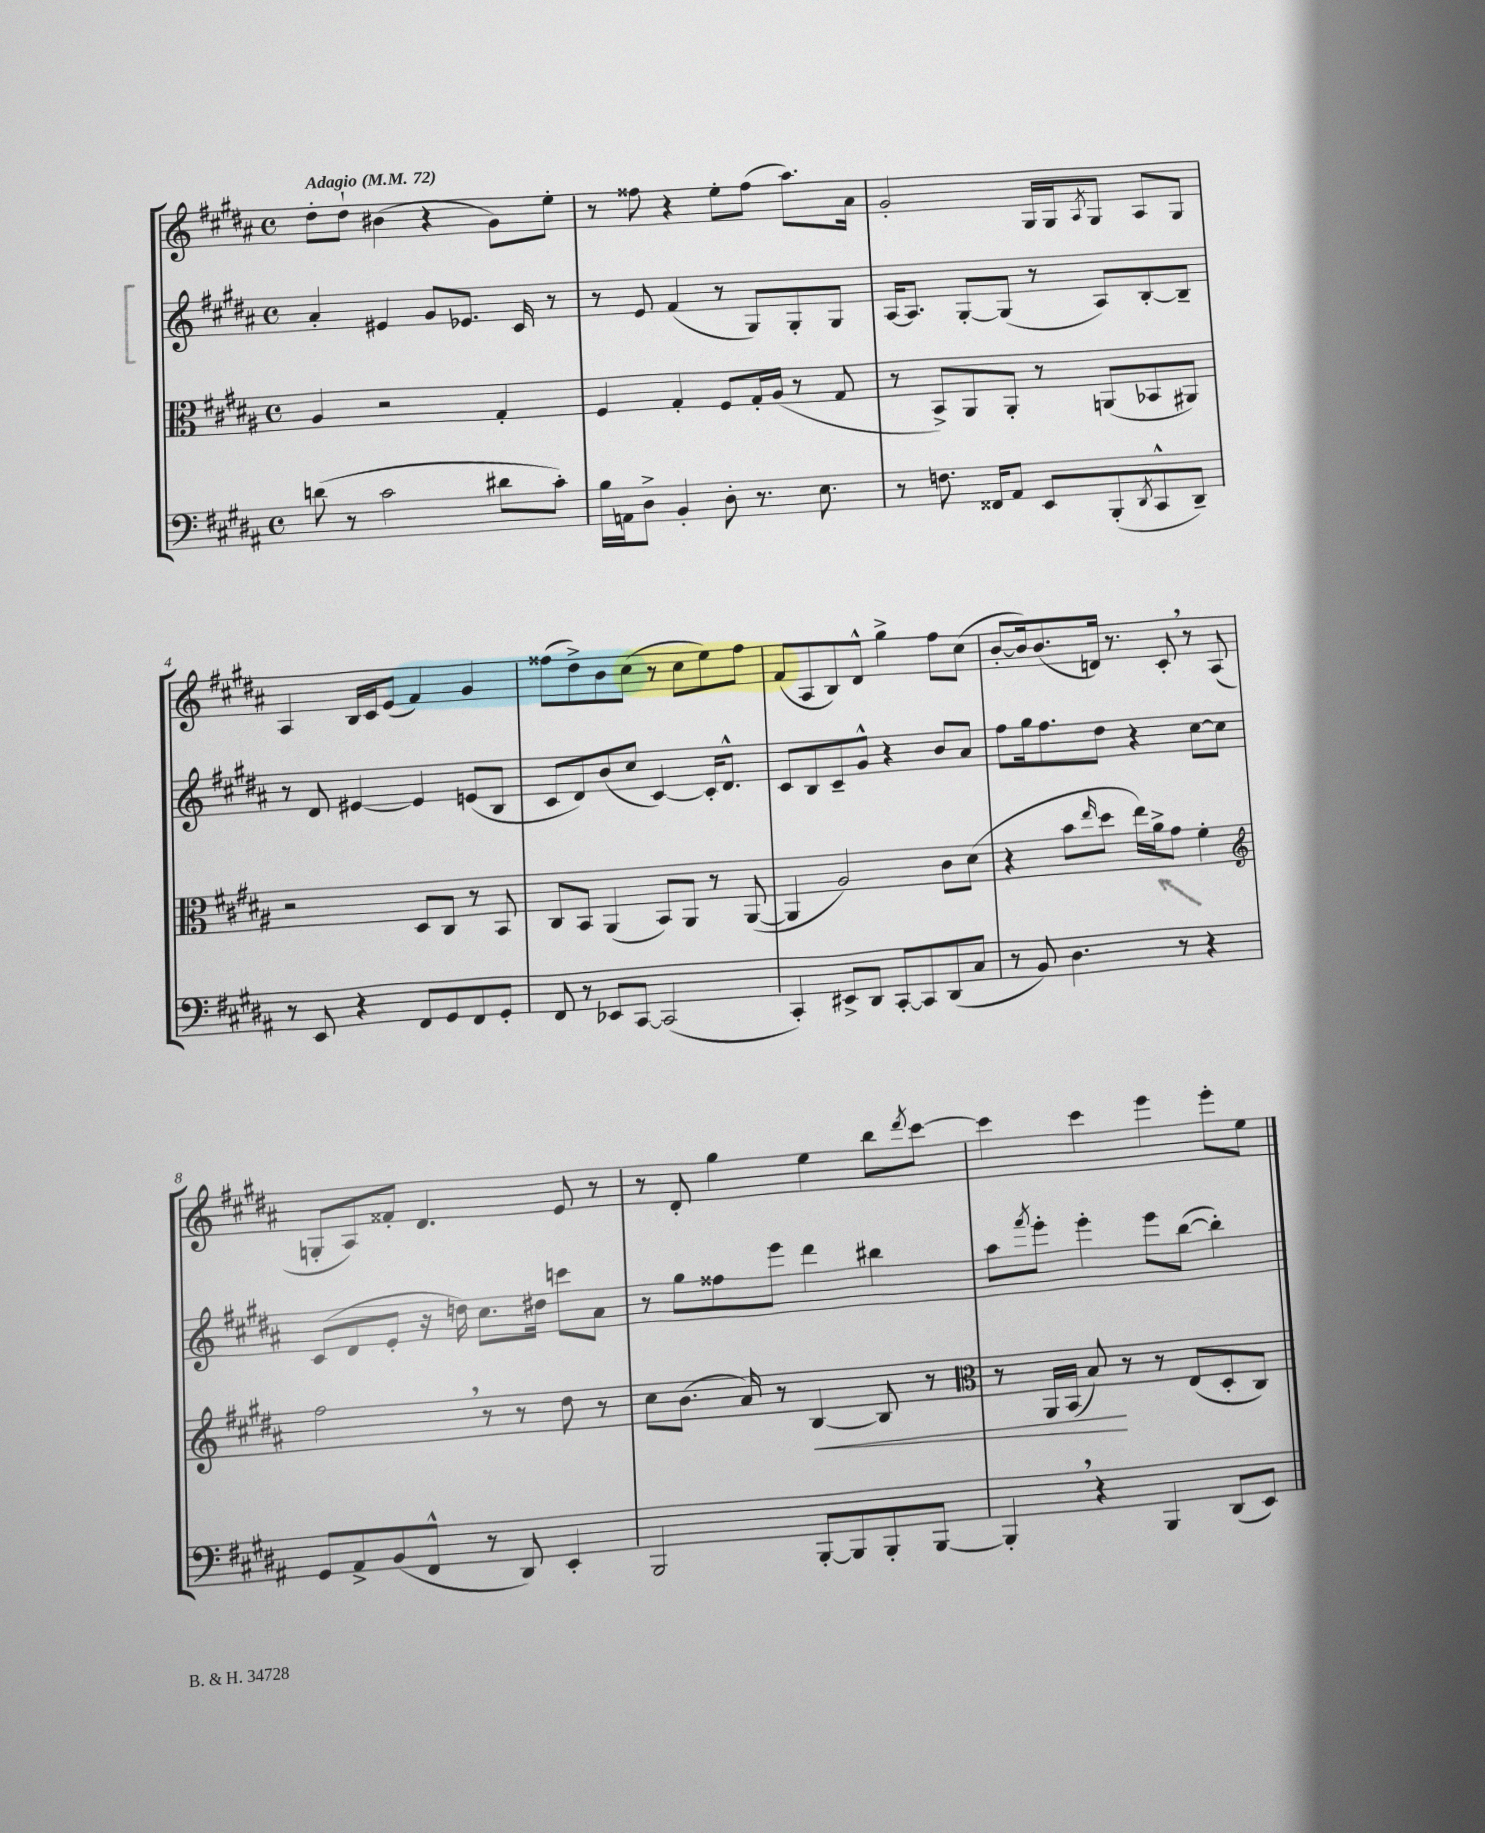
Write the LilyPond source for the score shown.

<<
\new StaffGroup <<
\new Staff = "s0" {
    \clef treble \key b \major \defaultTimeSignature \time 4/4 \tempo "Adagio" 4 = 72
    dis''8-. dis''8-! bis'4( r4 gis'8) e''8-. |
    r8 fisis''8 r4 e''8-. fisis''8( ais''8.) ais'16 |
    gis'2-. gis16 gis16 \acciaccatura { ais8 } gis8 ais8 gis8 |
    ais4 b16 cis'16 e'8( fis'4) gis'4 |
    fisis''8( dis''8->) b'8 cis''8( r8 cis''8 e''8) fisis''8 |
    fis'8( ais8 b8) dis'8-^ gis''4-> fis''8 cis''8( |
    b'8~-. b'16) b'8.( d'16) r8. cis'8-. \breathe r8 ais8( |
    g8-. ais8) fisis'8-. dis'4. e'8 r8 |
    r8 dis'8-. gis''4 e''4 b''8 \acciaccatura { dis'''8 } cis'''8~ |
    cis'''4 cis'''4 e'''4 e'''8-. e''8 \bar "|." |
}
\new Staff = "s1" {
    \clef treble \key b \major \defaultTimeSignature \time 4/4
    ais'4-. eis'4 gis'8 ees'8. cis'16 r8 |
    r8 e'8 fis'4( r8 gis8) gis8-. gis8 |
    ais16~ ais8. gis8~-. gis8( r8 ais8) b8~-. b8-- |
    r8 dis'8 eis'4~ eis'4 e'8( b8 |
    cis'8 dis'8) b'8( cis''8 cis'4~) cis'16-. dis'8.-^ |
    cis'8 b8 cis'8-- gis'8-^ r4 b'8 ais'8 |
    fis''8 gis''16 fis''8. dis''8 r4 cis''8~ cis''8 |
    cis'8( dis'8 e'8-. r16 d''16) cis''8. dis''16 c'''8 ais'8 |
    r8 gis''8 fisis''8 e'''8 dis'''4 bis''4 |
    ais''8 \acciaccatura { fis'''8 } e'''8-. e'''4-. e'''8 b''8~( b''4-.) \bar "|." |
}
\new Staff = "s2" {
    \clef alto \key b \major \defaultTimeSignature \time 4/4
    ais4 r2 gis4-. |
    fis4 gis4-. fis8 gis16-. ais16( r8 gis8 |
    r8 b,8->) ais,8 ais,8-. r8 a,8( bes,8 ais,8) |
    r2 dis8 cis8 r8 b,8 |
    cis8 b,8 ais,4( b,8) ais,8 r8 ais,8~( |
    ais,4 ais2) cis'8 dis'8( |
    r4 b'8 \grace { e''16 } dis''8 e''16) ais'16-> gis'8 fis'4-. |
    \clef treble fis''2 \breathe r8 r8 dis''8 r8 |
    cis''8 b'8.( ais'16) r8 b4~\< b8 r8 |
    \clef alto r8 ais,16 b,16( b8\!) r8 r8 e8( dis8-. cis8) \bar "|." |
}
\new Staff = "s3" {
    \clef bass \key b \major \defaultTimeSignature \time 4/4
    d'8( r8 cis'2 dis'8 cis'8-.) |
    b16 a,16 dis8-> b,4-. dis8-. r8. e8. |
    r8 f8. fisis,16 ais,8 e,8 b,,8-.( \acciaccatura { dis,8 } cis,8-^ dis,8--) |
    r8 e,8 r4 fis,8 gis,8 fis,8 gis,8-. |
    fis,8 r8 ees,8 cis,8~ cis,2( |
    cis,4-.) eis,8-> dis,8 cis,8~-. cis,8 dis,8( cis8 |
    r8 b,8) dis4. r8 r4 |
    gis,8 ais,8-> b,8( fis,8-^ r8 dis,8) e,4-. |
    b,,2 b,,8~-. b,,8 b,,8-. b,,8~ |
    b,,4-. \breathe r4 b,,4 dis,8( e,8) \bar "|." |
}
>>
>>
